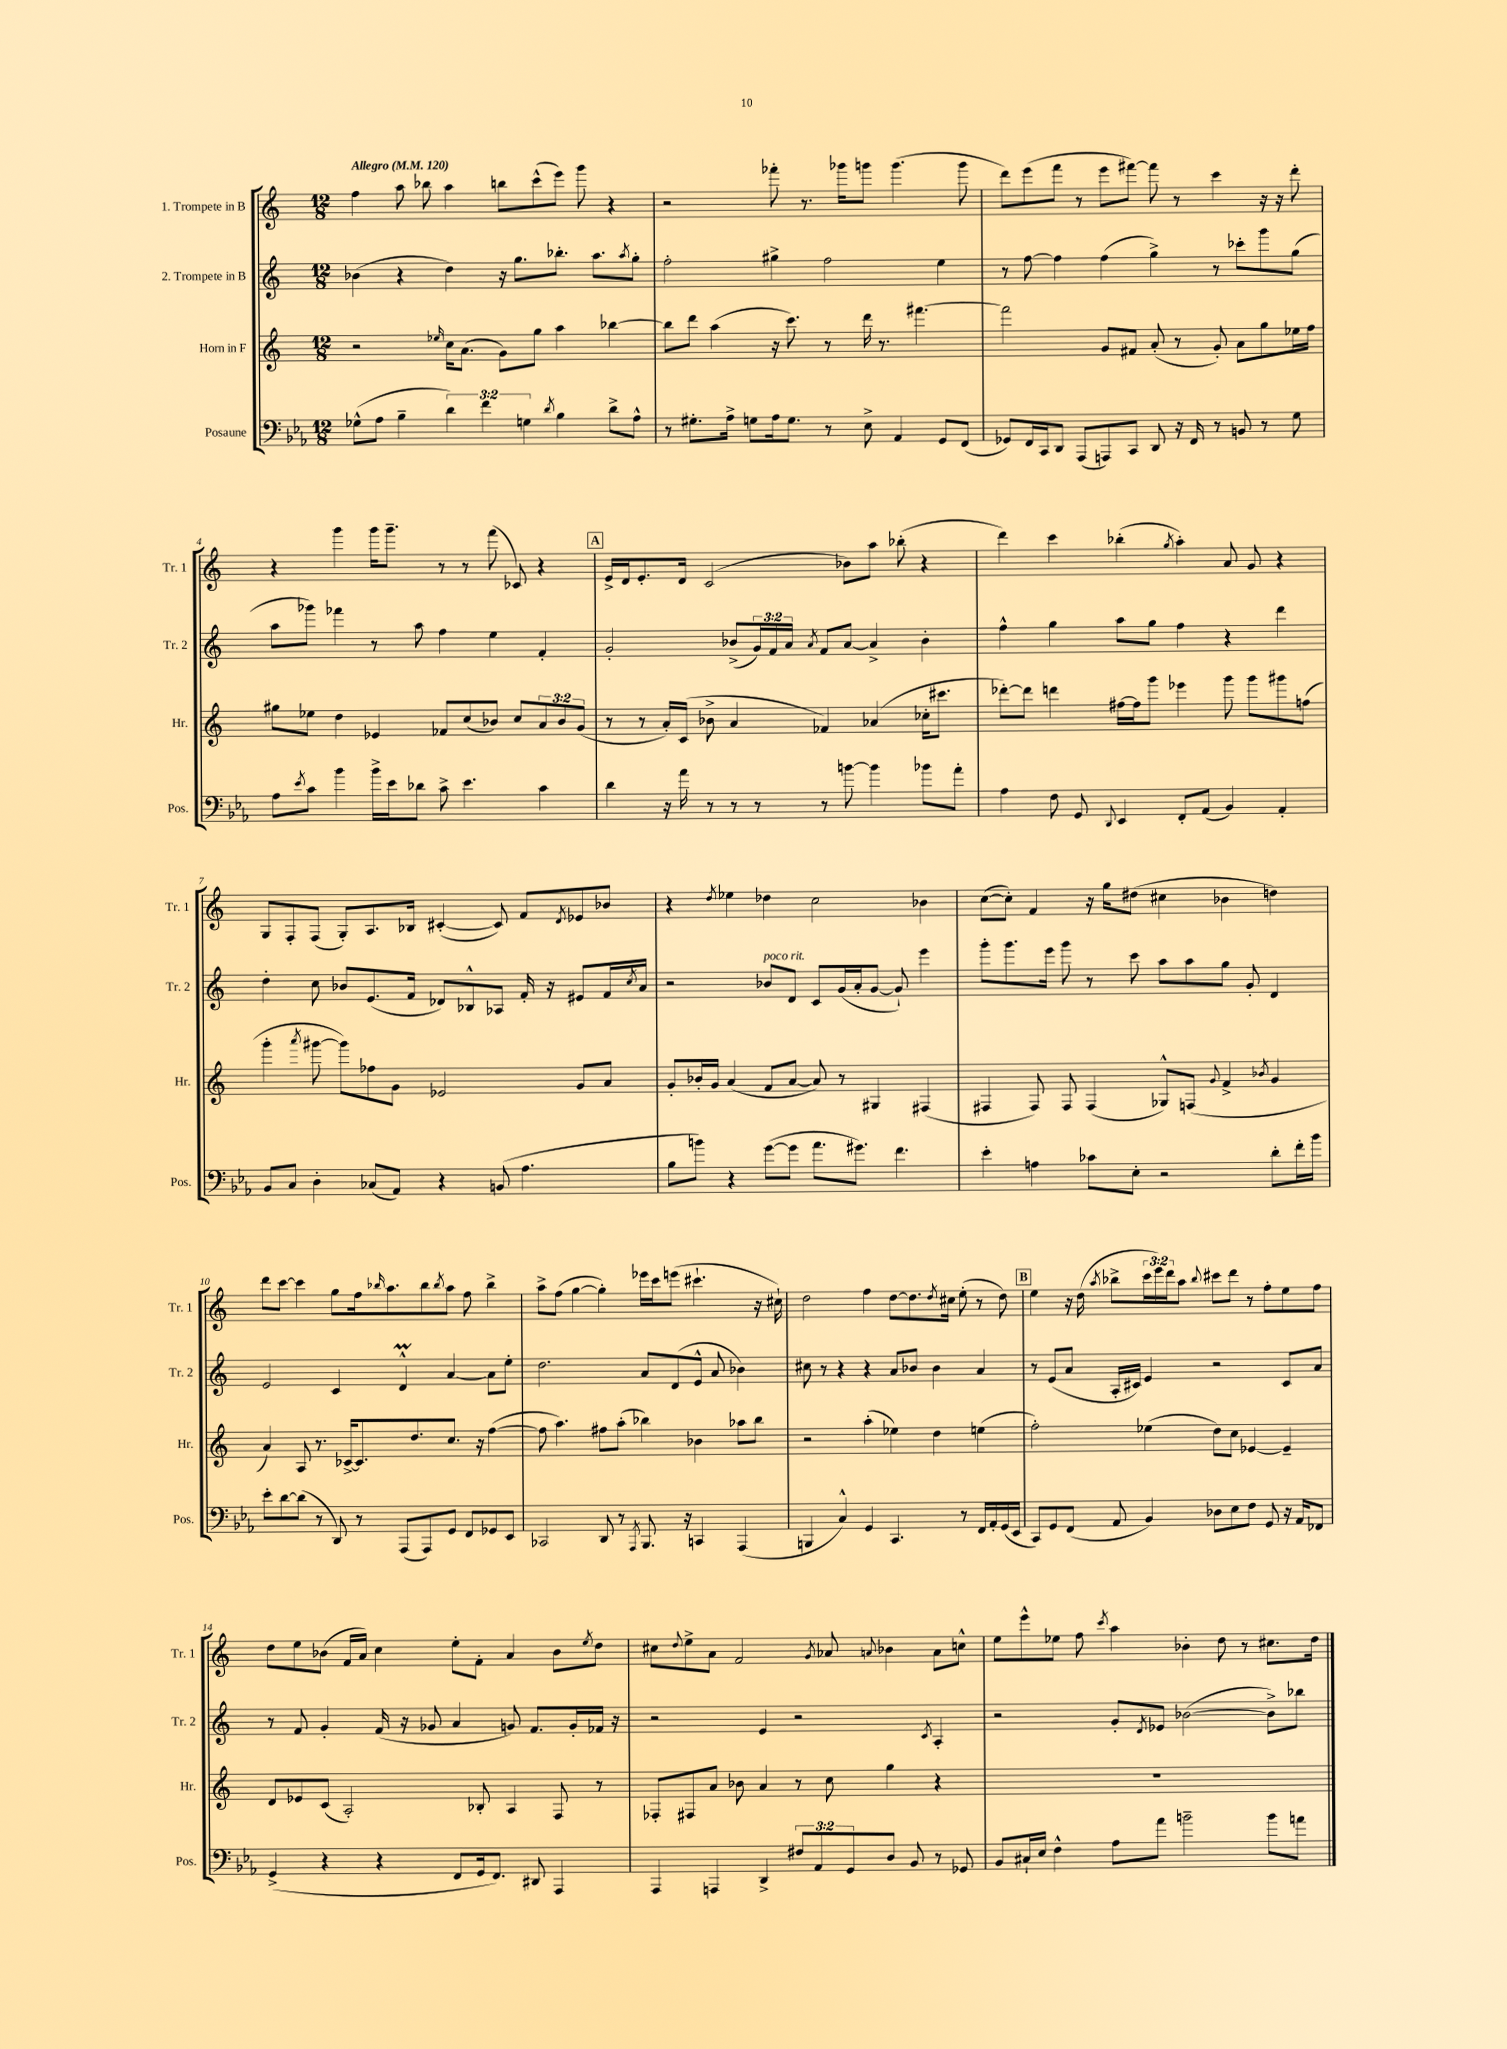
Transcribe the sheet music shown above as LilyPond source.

<<
\new StaffGroup <<
\new Staff = "s0" \with { instrumentName = "1. Trompete in B" shortInstrumentName = "Tr. 1" } {
    \clef treble \key c \major \numericTimeSignature \time 12/8 \override Staff.TupletNumber.text = #tuplet-number::calc-fraction-text \tempo "Allegro" 4 = 120
    f''4 a''8 bes''8 a''4 b''8 c'''8-^( e'''8) g'''8 r4 |
    r2 fes'''8-. r8. ges'''16 g'''8 g'''4.( g'''8 |
    d'''8) e'''8( f'''8 r8 e'''8 fis'''8~) fis'''8 r8 c'''4 r16 r16 d'''8-. |
    r4 g'''4 g'''16 g'''8.-- r8 r8 f'''8( ces'8) r4 |
    \mark \markup { \box "A" } e'16-> d'16 e'8.-. d'16 c'2( bes'8) a''8 bes''8-.( r4 |
    d'''4) c'''4 bes''4-.( \acciaccatura { g''8 } a''4-.) a'8 g'8 r4 |
    g8 f8-. f8( g8-.) a8. bes16 cis'4~-.( cis'8) f'8 \acciaccatura { d'8 } ees'8 bes'8 |
    r4 \acciaccatura { d''8 } ees''4 des''4 c''2 bes'4 |
    c''8~( c''8-.) f'4 r16 g''16 dis''8( cis''4 bes'4 d''4) |
    d'''8 c'''8~ c'''4 g''8 f''16 \grace { bes''16 } a''8. bes''8 \acciaccatura { bes''8 } a''8 f''8 bes''4-> |
    a''8-> f''8( g''4~ g''4-.) ees'''16 c'''16 e'''8( cis'''4.-! r16 cis''16-!) |
    d''2 f''4 d''8~ d''8. \acciaccatura { d''8 } cis''16 e''8-.( r8 d''8) |
    \mark \markup { \box "B" } e''4 r16 d''16( \acciaccatura { a''8 } bes''8-> \tuplet 3/2 { c'''16 e'''16) d'''16 } a''8 \appoggiatura { bes''8 } cis'''8 d'''8 r8 f''8-. e''8 f''8 |
    d''8 e''8 bes'8( f'16 a'16) c''4 e''8-. f'8-. a'4 bes'8 \acciaccatura { e''8 } d''8 |
    cis''8 \appoggiatura { d''8 } e''8-> a'8 f'2 \acciaccatura { g'8 } aes'8 \appoggiatura { a'8 } bes'4 a'8 c''8-^ |
    e''8 e'''8-^ ees''8 f''8 \acciaccatura { c'''8 } a''4 bes'4-. d''8 r8 cis''8. d''16 \bar "|." |
}
\new Staff = "s1" \with { instrumentName = "2. Trompete in B" shortInstrumentName = "Tr. 2" } {
    \clef treble \key c \major \numericTimeSignature \time 12/8 \override Staff.TupletNumber.text = #tuplet-number::calc-fraction-text
    bes'4( r4 d''4) r16 g''8. bes''8.-. a''8. \acciaccatura { a''8 } g''8-. |
    f''2-. gis''4-> f''2 e''4 |
    r8 f''8~ f''4 f''4( g''4->) r8 ces'''8-. g'''8 g''8( |
    a''8 ges'''8) fes'''4 r8 a''8 f''4 e''4 f'4-. |
    \mark \markup { \box "A" } g'2-. bes'8->( \tuplet 3/2 { g'16) f'16 a'16 } \acciaccatura { a'8 } f'8 a'8~ a'4-> bes'4-. |
    f''4-^ g''4 a''8 g''8 f''4 r4 d'''4 |
    d''4-. c''8 bes'8 e'8.( f'16 des'8) bes8-^ aes8 f'16-. r16 eis'8 f'16 \acciaccatura { c''8 } a'16 |
    r2 bes'8^\markup { \italic "poco rit." } d'8 c'8 g'16( a'16-. g'8~ g'8-!) e'''4 |
    g'''8-. g'''8. e'''16 g'''8 r8 c'''8 a''8 a''8 g''8 g'8-. d'4 |
    e'2 c'4 d'4-^\prall a'4~ a'8 e''8-. |
    d''2. a'8 d'8( e'8-^ a'8 bes'4) |
    cis''8 r8 r4 r4 a'8 bes'8 bes'4 a'4 |
    \mark \markup { \box "B" } r8 e'8( a'8 a16-. cis'16) e'4 r2 cis'8 a'8 |
    r8 f'8 g'4-. f'16( r16 ges'8 a'4 g'8) f'8. g'16-. fes'16 r16 |
    r2 e'4 r2 \acciaccatura { c'8 } a4-. |
    r2 g'8-. \acciaccatura { d'8 } ees'8 bes'2~( bes'8->) bes''8 \bar "|." |
}
\new Staff = "s2" \with { instrumentName = "Horn in F" shortInstrumentName = "Hr." } {
    \clef treble \key c \major \numericTimeSignature \time 12/8 \override Staff.TupletNumber.text = #tuplet-number::calc-fraction-text
    r2 \grace { ees''16 } c''16 a'8.( g'8) g''8 a''4 bes''4~ |
    bes''8 d'''8 a''4( r16 c'''8.) r8 d'''16 r8. fis'''4.~ |
    fis'''2 g'8 fis'8 a'8-.( r8 g'8-.) a'8 g''8 ees''16 f''16 |
    gis''8 ees''8 d''4 ees'4 fes'8 c''8( bes'8) c''8 \tuplet 3/2 { a'8 bes'8 g'8( } |
    \mark \markup { \box "A" } r8 r8 a'16-.) c'16( bes'8-> a'4 fes'4) aes'4( ces''16-. cis'''8. |
    des'''8~-.) des'''8 d'''4 fis''16~ fis''16 g'''8 ees'''4 g'''8 g'''8 gis'''8 f''8( |
    g'''4-. \acciaccatura { a'''8 } gis'''8~ gis'''8) fes''8 g'8 ees'2 g'8 a'8 |
    g'8-. bes'16-. g'16 a'4( f'8 a'8~ a'8) r8 gis4 fis4( |
    fis4 fis8) fis8 fis4( ges8-^) f8( \appoggiatura { g'8 } f'4-> \acciaccatura { bes'8 } g'4 |
    a'4) a8 r8. ces'16~-> ces'8. d''8. c''8. r16 f''4~( |
    f''8 a''4.) fis''8 a''8-.( bes''4) bes'4 aes''8 bes''8 |
    r2 a''4-.( ees''4) d''4 e''4( |
    \mark \markup { \box "B" } f''2-.) ees''4( d''8) c''8 ees'4~ ees'4-- |
    d'8 ees'8 c'8( a2-.) bes8-. a4 f8 r8 |
    fes8-. fis8 a'8 bes'8 a'4 r8 c''8 g''4 r4 |
    R1. \bar "|." |
}
\new Staff = "s3" \with { instrumentName = "Posaune" shortInstrumentName = "Pos." } {
    \clef bass \key ees \major \numericTimeSignature \time 12/8 \override Staff.TupletNumber.text = #tuplet-number::calc-fraction-text
    ges8-^( aes8 bes4-- \tuplet 3/2 { d'4) f'4 g4 } \acciaccatura { d'8 } bes4 d'8-> aes8-^ |
    r8 gis8.-. aes16-> g8 aes16 g8. r8 ees8-> aes,4 g,8 f,8( |
    ges,8) f,16 c,16 d,8 aes,,8( a,,8) c,8 d,8 r16 f,16 r8 b,8 r8 g8 |
    aes8 \acciaccatura { ees'8 } c'8 bes'4 bes'16-> ees'16 des'8 c'8-> ees'4. c'4 |
    \mark \markup { \box "A" } d'4 r16 aes'16 r8 r8 r8 r8 b'8~ b'4 bes'8 aes'8-. |
    aes4 f8 g,8 \appoggiatura { d,8 } ees,4 f,8-. aes,8( bes,4) aes,4-. |
    bes,8 c8 d4-. ces8( aes,8) r4 b,8( aes4. |
    bes8 b'8) r4 g'8~( g'8 aes'8. gis'8.) f'4. |
    ees'4-. a4 ces'8 ees8-. r2 d'8-. f'16-. bes'16 |
    ees'8-. d'8~ d'8( r8 d,8) r8 aes,,8( aes,,8) g,8 f,8 ges,8 ees,8 |
    ces,2 d,8 r8 \acciaccatura { aes,,8 } bes,,8. r16 c,4 aes,,4( |
    b,,4 c4-^) g,4 c,4. r8 f,16 aes,16-. g,16( ees,16 |
    \mark \markup { \box "B" } c,8) g,8 f,8( aes,8 bes,4) des8 ees8 f8 g,8 r16 aes,16 fes,8 |
    g,4->( r4 r4 f,8 g,16 f,8.) dis,8 aes,,4 |
    aes,,4 a,,4 d,4-> \tuplet 3/2 { fis8 aes,8 g,8 } d8 bes,8 r8 ges,8 |
    bes,8 cis16-! ees16 f4-^ aes8 aes'8 b'2-- b'8 a'8 \bar "|." |
}
>>
>>
